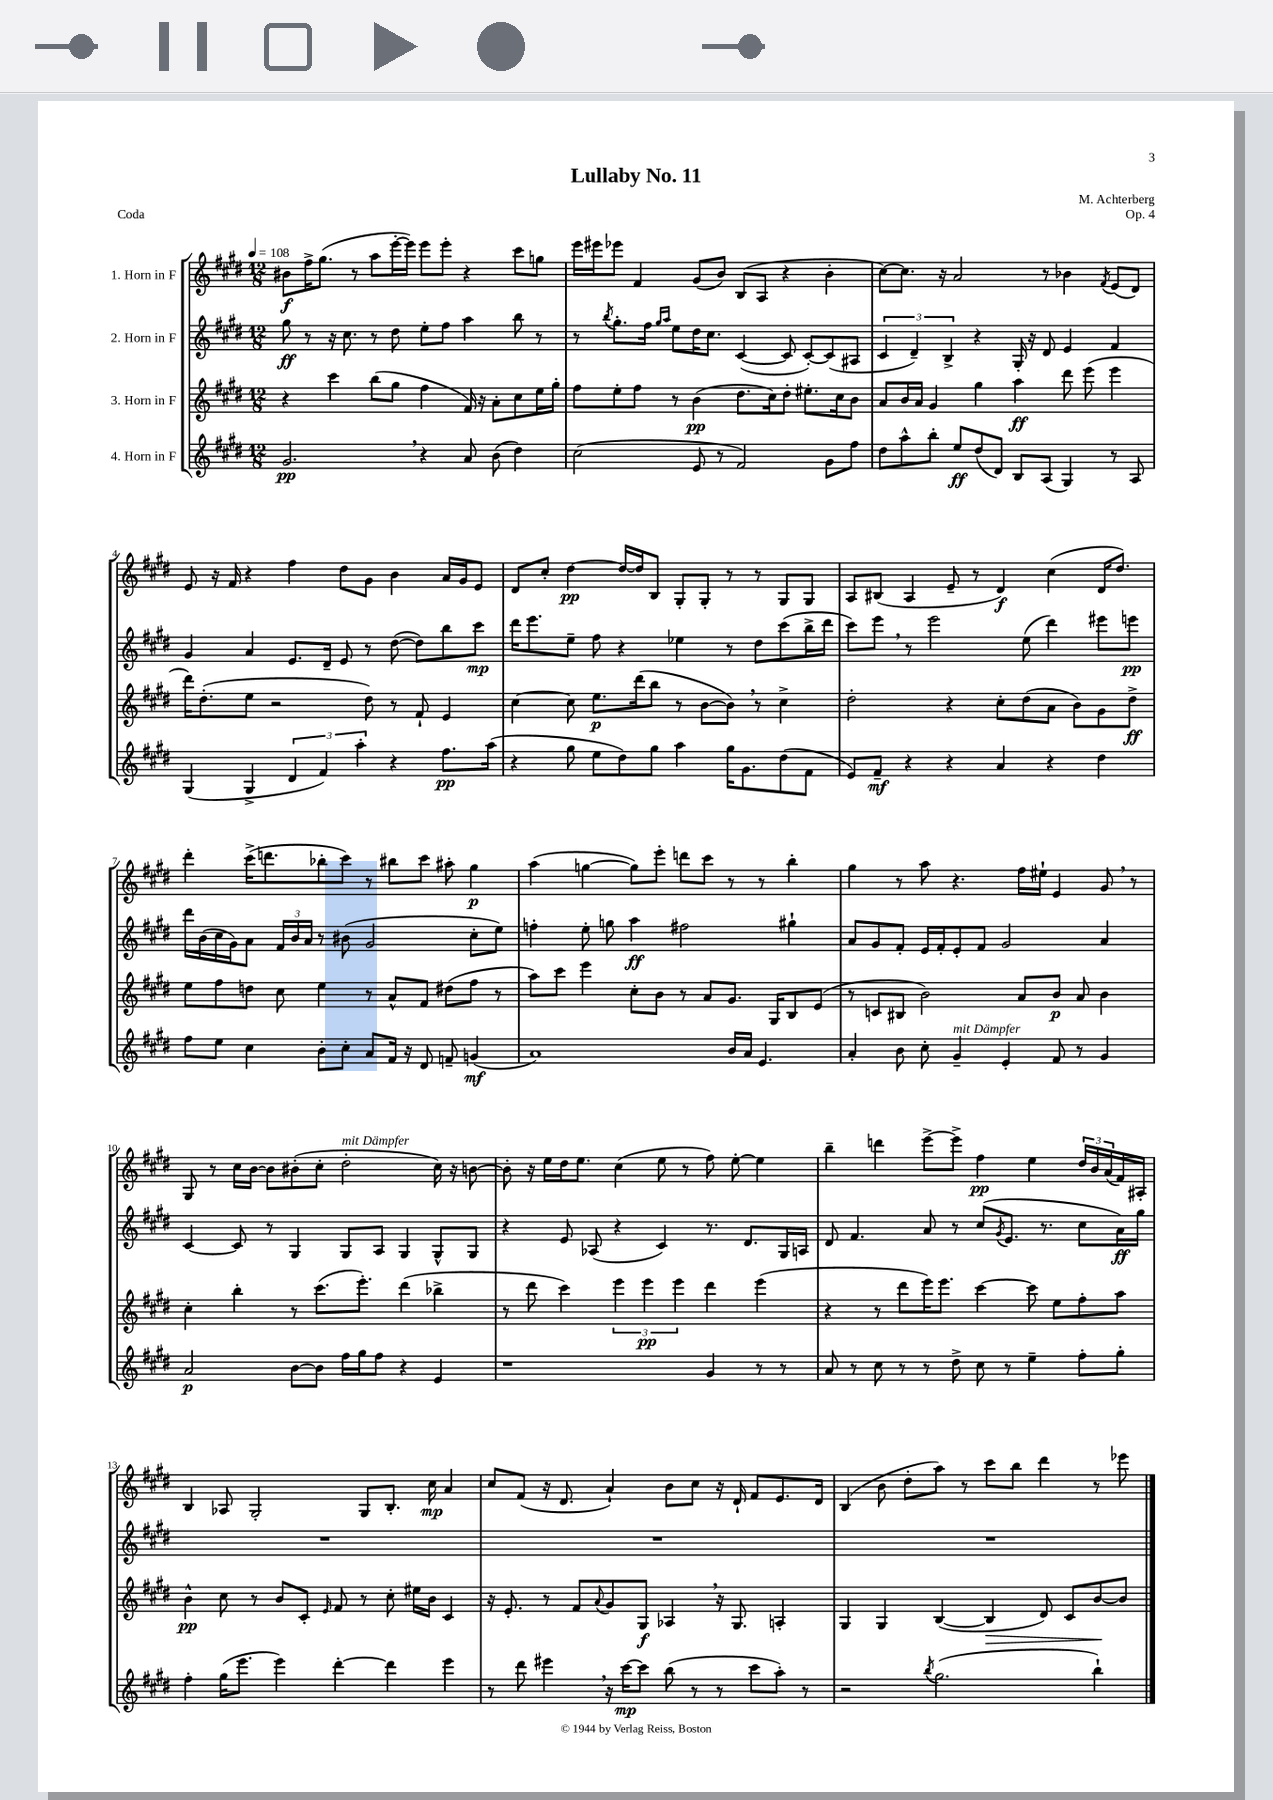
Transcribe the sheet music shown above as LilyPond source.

\header { title = "Lullaby No. 11" composer = "M. Achterberg" opus = "Op. 4" piece = "Coda" }
<<
\new StaffGroup <<
\new Staff = "s0" \with { instrumentName = "1. Horn in F" } {
    \clef treble \key e \major \numericTimeSignature \time 12/8 \tempo 4 = 108
    bis'8\f fis''16-> gis''8.( r8 a''8 e'''16~-. e'''16) e'''8 e'''8-. r4 cis'''8 g''8 |
    e'''16 eis'''16 ees'''8 fis'4 gis'8( b'8) b8( a8 r4 b'4-. |
    cis''8~) cis''8. r16 a'2 r8 bes'4 \acciaccatura { fis'8 } e'8( dis'8) |
    e'8 r16 fis'16 r4 fis''4 dis''8 gis'8 b'4 a'16 gis'16 e'8 |
    dis'8 cis''8-. dis''4~\pp dis''16~ dis''16 b8 gis8-. gis8-. r8 r8 gis8 gis8 |
    a8 bis8( a4 e'8-- r8 dis'4\f) cis''4( dis'16 dis''8.) |
    dis'''4-. cis'''16->( d'''8. bes''8-. cis'''8) r8 bis''8 cis'''8 ais''8-. gis''4\p |
    a''4( g''4~ g''8) e'''8-. d'''8 cis'''8 r8 r8 b''4-. |
    gis''4 r8 a''8 r4. fis''16 eis''16-! e'4 gis'8 \breathe r8 |
    gis8 r8 cis''16 b'16~ b'8 bis'8-.( cis''8-. dis''2-.^\markup { \italic "mit Dämpfer" } cis''16) r16 b'8~ |
    b'8-. r16 e''16 dis''16 e''8. cis''4( e''8 r8 fis''8) e''8~-. e''4 |
    b''4-- d'''4 e'''8~-> e'''8-> fis''4\pp e''4 \tuplet 3/2 { dis''16 b'16 a'16( } fis'16) ais16-. |
    b4 aes8 gis2-. gis8 b8.-. cis''16\mp a'4 |
    cis''8 fis'8( r16 dis'8. a'4-!) b'8 cis''8 r16 dis'16-! fis'8 e'8. dis'16 |
    b4( b'8 dis''8-. a''8) r8 cis'''8 b''8 dis'''4 r8 ees'''8 \bar "|." |
}
\new Staff = "s1" \with { instrumentName = "2. Horn in F" } {
    \clef treble \key e \major \numericTimeSignature \time 12/8
    gis''8\ff r8 r16 cis''8. r8 dis''8 e''8-. fis''8 a''4 b''8 r8 |
    r8 \acciaccatura { b''8 } gis''8.-. fis''16 \grace { gis''16 a''16 } e''8 dis''16 cis''8. cis'4~( cis'8 cis'8~-.) cis'8( ais8 |
    \tuplet 3/2 { cis'4 dis'4--) b4-> } r4 gis16-. r16 dis'8 e'4 fis'4 |
    gis'4 a'4 e'8. dis'16-- e'8 r8 dis''8~( dis''8) b''8 cis'''8\mp |
    dis'''16 e'''8. e''8-- fis''8 r4 ees''4 r8 dis''8 cis'''8( b''16-> dis'''16 |
    cis'''8) e'''8 \breathe r8 e'''2 e''8( dis'''4) eis'''8 e'''8\pp |
    dis'''16 b'16( cis''16 gis'16) a'8 \tuplet 3/2 { fis'16 b'16 a'16 } r8 bis'8( gis'2 cis''8-. e''8) |
    f''4-. e''8-. g''8 a''4\ff fis''2 gis''4-! |
    a'8 gis'8 fis'8-. e'16 fis'16-. e'8-. fis'8 gis'2 a'4 |
    cis'4~ cis'8 r8 gis4 gis8 a8 gis4 gis8-^ gis8 |
    r4 e'8 aes8( r4 cis'4) r8. dis'8. gis16 a16 |
    dis'8 fis'4. a'8 r8 cis''8( \acciaccatura { gis'8 } e'8. r8. cis''8 a'16\ff) gis''16 |
    R1. |
    R1. |
    R1. \bar "|." |
}
\new Staff = "s2" \with { instrumentName = "3. Horn in F" } {
    \clef treble \key e \major \numericTimeSignature \time 12/8
    r4 cis'''4 b''8( gis''8 fis''4 fis'16) r16 a'8-. cis''8 e''16 gis''16-. |
    fis''8 e''8-. fis''8 r8 b'4\pp( dis''8. cis''16) dis''8-. eis''8.-. cis''16 b'8 |
    a'8 b'16 a'16 gis'4 gis''4 a''4\ff dis'''8 e'''8( e'''4 |
    dis'''16) dis''8.-.( e''8 r2 dis''8) r8 fis'8-! e'4 |
    cis''4~ cis''8 e''8.\p dis'''16( b''8 r8 b'8~ b'8) \breathe r8 cis''4-> |
    dis''2-. r4 cis''8-. dis''8( a'8 b'8) gis'8 dis''8->\ff |
    e''8 fis''8 d''8 cis''8 e''4 r8 a'8-^ fis'8 dis''8( fis''8 r8 |
    a''8) cis'''8 e'''4 cis''8-. b'8 r8 a'8 gis'8. gis16 b8 e'8( |
    r8 c'8 bis8 b'2) a'8 b'8\p a'8 b'4 |
    cis''4-. b''4-. r8 cis'''8.( e'''8.-.) dis'''4( bes''4-> |
    r8 dis'''8 cis'''4) \tuplet 3/2 { e'''4 e'''4\pp e'''4 } dis'''4 e'''4( |
    r4 r8 dis'''8 e'''16) e'''8. cis'''4~ cis'''8 e''8 fis''8-. a''8 |
    b'4-^\pp cis''8 r8 b'8 cis'8-. \grace { e'16 } fis'8 r8 cis''8-. eis''16 b'16 cis'4 |
    r16 e'8.-. r8 fis'8 \appoggiatura { a'8 } gis'8 gis8\f aes4 \breathe r16 gis8. a4-. |
    gis4 gis4 b4~( b4\> dis'8) cis'8 b'8~\! b'8 \bar "|." |
}
\new Staff = "s3" \with { instrumentName = "4. Horn in F" } {
    \clef treble \key e \major \numericTimeSignature \time 12/8
    gis'2.\pp \breathe r4 a'8 b'8( dis''4) |
    cis''2( e'8 r8 fis'2) gis'8 fis''8 |
    dis''8 a''8-^ b''8-. e''8\ff dis''8( dis'8) b8 a8( gis4) r8 a8 |
    gis4( gis4-> \tuplet 3/2 { dis'4 fis'4) a''4-. } r4 fis''8.\pp a''16( |
    r4 gis''8 e''8 dis''8) gis''8 a''4 gis''16 gis'8. dis''8( fis'8 |
    e'8) fis'8--\mf r4 r4 a'4 r4 dis''4 |
    fis''8 e''8 cis''4 b'8-. cis''8-. a'8 fis'16 r16 dis'8 f'8-- g'4\mf( |
    a'1) b'16 a'16 e'4. |
    a'4-. b'8 cis''8-. gis'4--^\markup { \italic "mit Dämpfer" } e'4-. fis'8 r8 gis'4 |
    a'2\p b'8~ b'8 fis''16 gis''16 fis''8 r4 e'4 |
    r1 gis'4 r8 r8 |
    a'8 r8 cis''8 r8 r8 dis''8-> cis''8 r8 e''4-- fis''8-. gis''8-. |
    fis''4-. gis''16( e'''8. e'''4) dis'''4~-. dis'''4 e'''4 |
    r8 dis'''8 eis'''4 \breathe r16 cis'''16~\mp cis'''8 b''8( r8 r8 cis'''8 a''8-.) r8 |
    r2 \acciaccatura { b''8 } gis''2.( b''4-!) \bar "|." |
}
>>
>>
